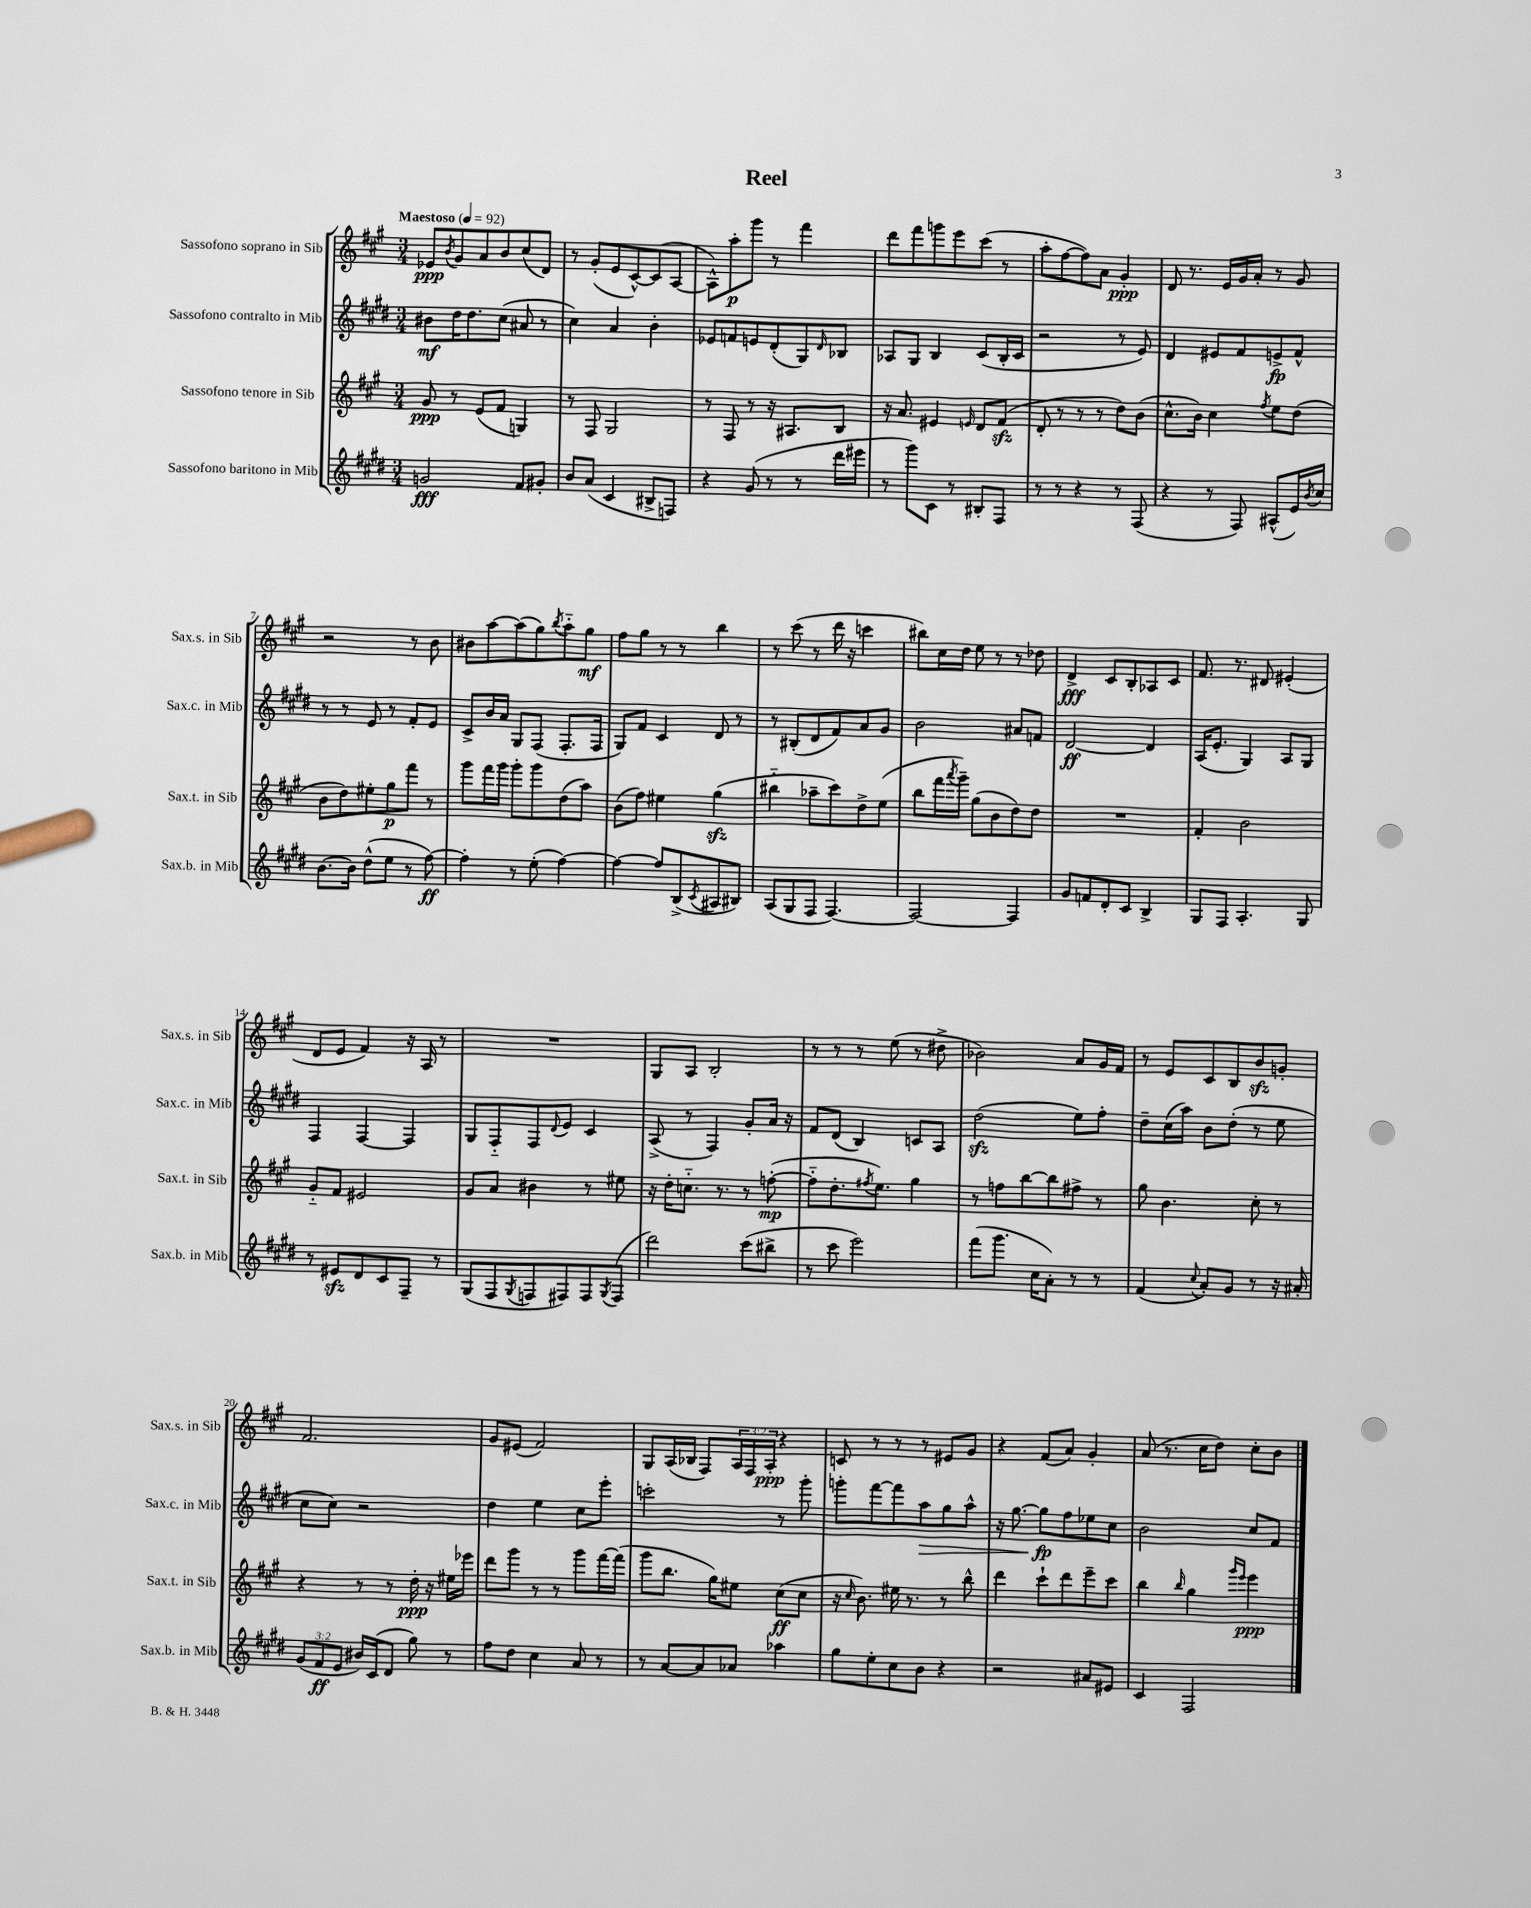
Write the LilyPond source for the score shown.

\header { title = "Reel" }
<<
\new StaffGroup <<
\new Staff = "s0" \with { instrumentName = "Sassofono soprano in Sib" shortInstrumentName = "Sax.s. in Sib" } {
    \clef treble \key a \major \numericTimeSignature \time 3/4 \override Staff.TupletNumber.text = #tuplet-number::calc-fraction-text \tempo "Maestoso" 4 = 92
    ees'8\ppp \acciaccatura { b'8 } gis'8 a'8 b'8 cis''8( d'8) |
    r8 gis'8-.( e'8 cis'8~-^) cis'8( a8~ |
    a8-^) a''8-.\p gis'''8 r8 fis'''4 |
    d'''8 fis'''8 g'''8 e'''8 cis'''8( r8 |
    a''8-. fis''8~ fis''8) a'8 gis'4-.\ppp |
    d'8 r8. e'16 gis'16 a'16-. r8 gis'8 |
    r2 r8 b'8 |
    bis'8 a''8~ a''8( gis''8) \acciaccatura { b''8 } a''8-_ gis''8\mf |
    fis''8 gis''8 r8 r8 b''4 |
    r8 cis'''8( r8 d'''16 r16 c'''4 |
    bis''8) cis''16 d''16 e''8 r8 r8 des''8 |
    d'4->\fff cis'8 b8-. aes8 cis'8 |
    fis'8. r8. dis'8 eis'4-.( |
    d'8 e'8 fis'4) r16 a16 r8 |
    R2. |
    gis8 a8 b2-. |
    r8 r8 r8 e''8( r8 dis''8-> |
    bes'2) a'8 gis'16 fis'16 |
    r8 e'8 cis'8 b8 b'8\sfz g'8-. |
    fis'2. |
    gis'8 eis'8( fis'2) |
    gis8 a16( bes16 fis8) \tuplet 3/2 { a16 fis16 a16-.\ppp } r4 |
    c'8 r8 r8 r8 eis'8 gis'8 |
    r4 fis'8( a'8) gis'4-. |
    a'8( r8. cis''16 d''8) cis''8-. b'8 \bar "|." |
}
\new Staff = "s1" \with { instrumentName = "Sassofono contralto in Mib" shortInstrumentName = "Sax.c. in Mib" } {
    \clef treble \key e \major \numericTimeSignature \time 3/4
    bis'8\mf dis''16 dis''8. cis''8( ais'8 r8 |
    cis''4) a'4 b'4-. |
    ees'8 f'8 e'8 dis'8-.( gis8) \grace { dis'16 } bes8 |
    aes8 gis8 b4 cis'8( b16-. cis'16 |
    r2 r8 e'8) |
    dis'4 eis'8 fis'8 e'8->\fp fis'8-^ |
    r8 r8 e'8 r8 fis'8-. e'8 |
    cis'8-> b'16 a'16 gis8 fis8( fis8.-. fis16 |
    gis8) fis'8 cis'4 dis'8 r8 |
    r8 bis8-.( dis'8 fis'8) a'8 gis'8 |
    b'2 ais'8 f'8 |
    dis'2~\ff dis'4 |
    a16( e'8.-. gis4) a8 gis8 |
    fis4 fis4~ fis4 |
    gis8 fis8-_ fis8 \appoggiatura { dis'8 } e'8 cis'4 |
    a8->( r8 fis4) gis'8-. a'16 r16 |
    fis'8 dis'8( b4) c'8 a8 |
    dis''2\sfz( e''8) fis''8-. |
    dis''8-- cis''16( a''16) b'8 dis''8-.( r8 e''8 |
    cis''8 cis''8) r2 |
    dis''4 e''4 cis''8 e'''8-. |
    c'''2-. r8 gis'''8-. |
    g'''8-. fis'''8~ fis'''8 a''8\> gis''8 a''8-^ |
    r16 gis''8.~ gis''8\fp\! fis''8 ees''8 cis''8 |
    b'2 cis''8 fis'8 \bar "|." |
}
\new Staff = "s2" \with { instrumentName = "Sassofono tenore in Sib" shortInstrumentName = "Sax.t. in Sib" } {
    \clef treble \key a \major \numericTimeSignature \time 3/4
    gis'8\ppp r8 e'8( fis'8 g4) |
    r8 fis8 gis2 |
    r8 fis8 r8 r16 ais8. b8 |
    r16 a'8. eis'4 \grace { e'16 } d'8 fis'8\sfz( |
    d'8-. r8 r8 r8 d''8) b'8( |
    cis''8.-^ b'16) cis''4 \acciaccatura { fis''8 } e''8 d''8( |
    b'8 d''8) eis''8-. gis''8\p fis'''8 r8 |
    gis'''8 fis'''16 gis'''16 gis'''8-. gis'''8 d''8( a''8) |
    b'8( fis''8) eis''4 gis''4\sfz( |
    bis''4-_ aes''8-- cis'''8) d''8-> e''8( |
    b''8 fis'''16 \acciaccatura { a'''8 } gis'''16--) gis''8( b'8 d''8) d''8 |
    R2. |
    fis'4-. b'2 |
    gis'8-_ fis'8 eis'2 |
    gis'8 a'8 bis'4 r8 eis''8 |
    r16 d''16-. c''8.-_ r8. r8 f''8~-.\mp( |
    f''8-_ d''8.-. \acciaccatura { fis''8 } e''8.) gis''4 |
    r8 f''8 b''8~ b''8 fis''8-> r8 |
    gis''8 b'4. cis''8-. r8 |
    r4 r8 r8 d''16-.\ppp r16 eis''16 ees'''16 |
    d'''8 gis'''8 r8 r8 gis'''8 fis'''16~ fis'''16( |
    gis'''8 b''8. gis''16) eis''8 cis''8\ff( cis''8 |
    r16 \grace { cis''16 } b'8.) eis''16 r8. r8 b''8-^ |
    d'''4 cis'''8-! d'''8 e'''8-- cis'''8 |
    b''4 \grace { b''16 } gis''4 \grace { gis'''16 e'''16 } e'''4\ppp \bar "|." |
}
\new Staff = "s3" \with { instrumentName = "Sassofono baritono in Mib" shortInstrumentName = "Sax.b. in Mib" } {
    \clef treble \key e \major \numericTimeSignature \time 3/4 \override Staff.TupletNumber.text = #tuplet-number::calc-fraction-text
    g'2\fff fis'8 gis'8-. |
    b'8 a'8( cis'4 bis8-> f8) |
    r4 gis'8( r8 r8 dis'''16 eis'''16 |
    r8 gis'''8) cis'8 r8 bis8-. fis8 |
    r8 r8 r4 r8 fis8( |
    r4 r8 fis8) ais8-^( e'16) \acciaccatura { b'8 } cis''16 |
    b'8.~ b'16 dis''8-^( e''8 r8 fis''8~\ff) |
    fis''4-. r8 e''8-.( fis''4~) |
    fis''4~ fis''8 b8->( \acciaccatura { cis'8 } ais8 bis8) |
    a8( gis8 fis8 fis4.~) |
    fis2~ fis4 |
    gis'8 f'8 dis'8-. cis'8 b4-> |
    gis8 fis8 a4.-. gis8 |
    r8 eis'8\sfz dis'8 cis'8 fis8-- r8 |
    gis8( fis8 \acciaccatura { gis8 } f8 fis8) fis8 \acciaccatura { gis8 } fis8( |
    dis'''2) cis'''8( bis''8-> |
    r8 cis'''8 e'''2) |
    fis'''8( gis'''8. cis''16 a'8-.) r8 r8 |
    fis'4( \appoggiatura { cis''8 } a'8-.) gis'8 r8 r16 ais'16-. |
    \tuplet 3/2 { gis'8( fis'8\ff e'8 } bis'16) cis'16( dis'8 gis''8) r8 |
    fis''8 dis''8 cis''4 a'8 r8 |
    r8 a'8~ a'8 aes'8 aes''4 |
    gis''8 e''8-. cis''8 b'8 r4 |
    r2 ais'8 eis'8 |
    cis'4 fis2 \bar "|." |
}
>>
>>
